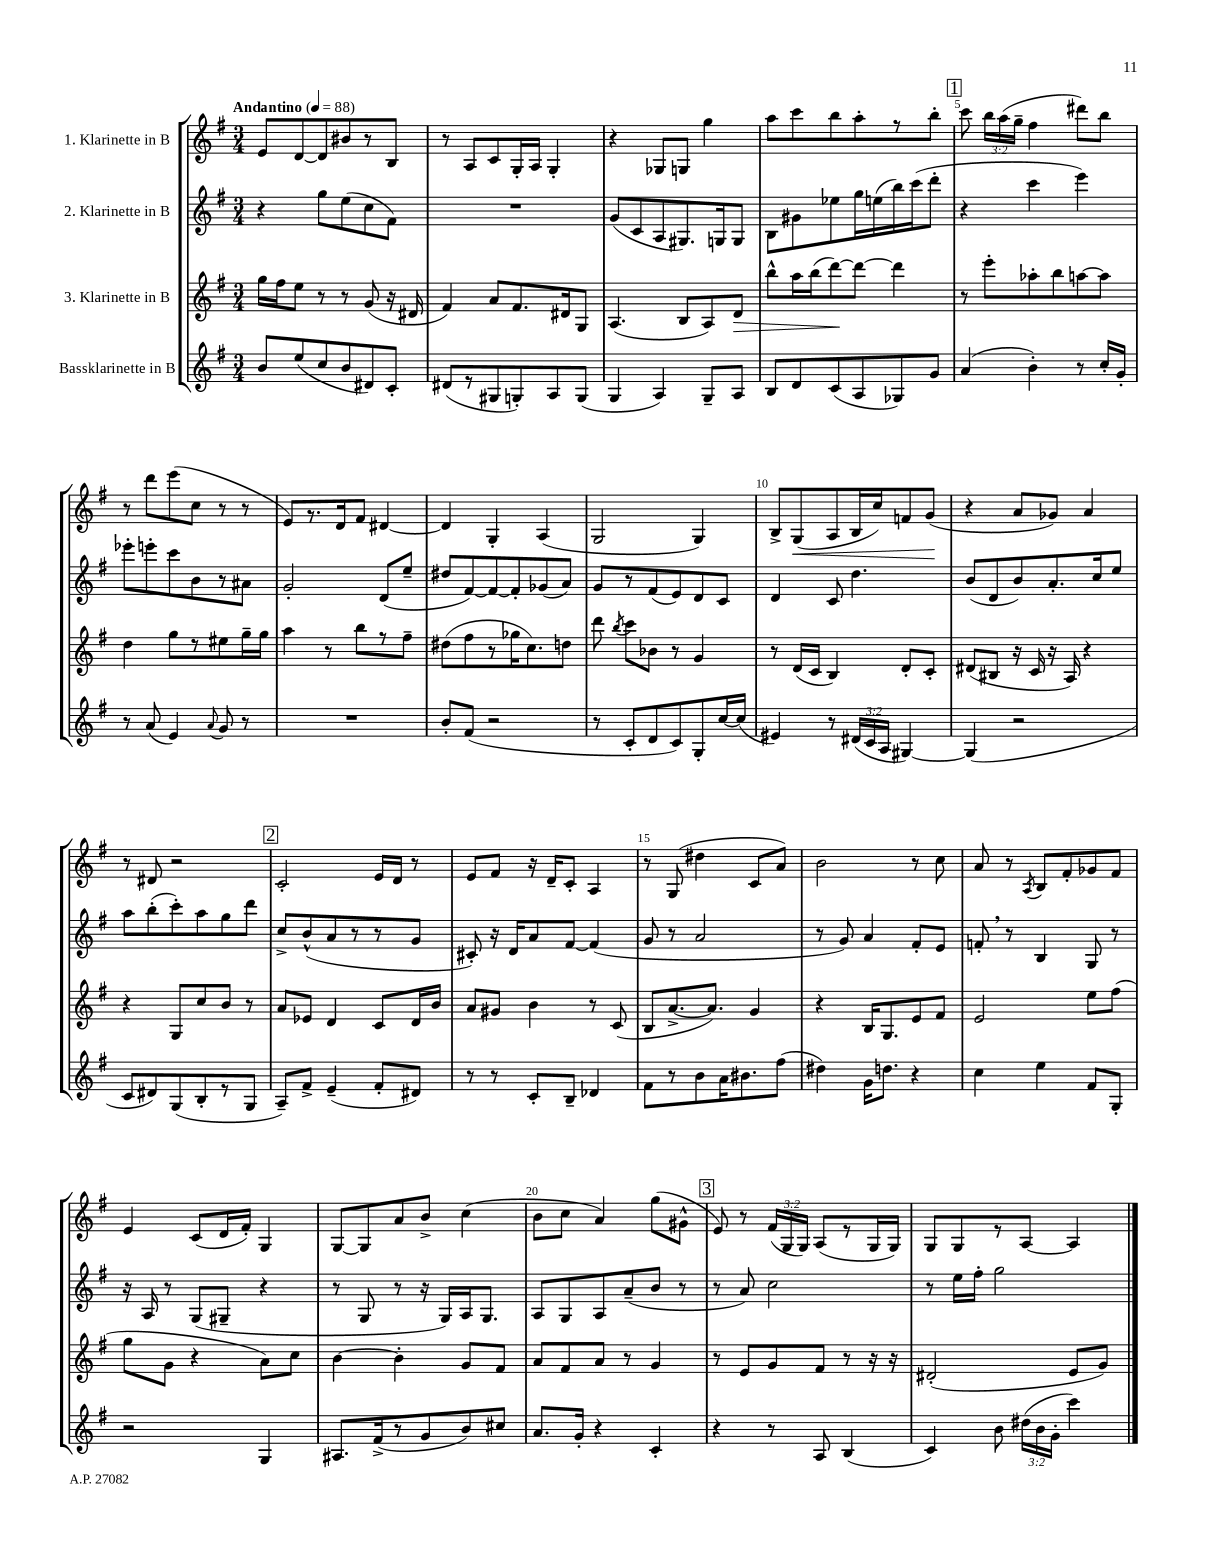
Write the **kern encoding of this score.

**kern	**kern	**kern	**kern
*staff4	*staff3	*staff2	*staff1
*clefG2	*clefG2	*clefG2	*clefG2
*k[f#]	*k[f#]	*k[f#]	*k[f#]
*M3/4	*M3/4	*M3/4	*M3/4
*MM88	*MM88	*MM88	*MM88
8b	16gg	4r	8e
.	16ff#	.	.
(8ee	8ee	.	[8d
8cc	8r	8gg	8d]
8b	8r	(8ee	8b#
8d#)	(8g	8cc	8r
8c'	16r	8f#)	8B
.	16d#	.	.
=	=	=	=
(8d#	4f#)	2.r	8r
8r	.	.	8A
8G#	8a	.	8c
8G')	8.f#	.	16G'
.	.	.	16A
8A	.	.	4G'
.	16d#	.	.
(8G	8G	.	.
=	=	=	=
4G	(4.A	(8g	4r
.	.	8c	.
4A)	.	8A	8G-
.	8B	8.G#)	8G
8G~	8A)	.	4gg
.	.	16G	.
8A	8d	8G	.
=	=	=	=
8B	8bb^^	8B	8aa
8d	16aa	8g#	8ccc
.	(16bb	.	.
(8c	[8ddd)	8ee-	8bb
8A	8ddd_	16gg	8aa'
.	.	(16ee	.
8G-)	4ddd]	16bb)	8r
.	.	(16ccc	.
8g	.	8ddd'	8bb'
=	=	=	=
(4a	8r	4r	8ccc
.	8eee'	.	24bb
.	.	.	(24aa
.	.	.	24gg~
4b')	8aa-'	4ccc	4ff#
.	8bb	.	.
8r	[8aa	4eee)	8ddd#)
16cc'	8aa]	.	8bb
16g'	.	.	.
=	=	=	=
8r	4dd	8eee-'	8r
(8a	.	8eee'	8ddd
4e)	8gg	8ccc	(8eee
.	8r	8b	8cc
8qqa	.	.	.
8g	8ee#	8r	8r
8r	16gg~	8a#	8r
.	16gg	.	.
=	=	=	=
2.r	4aa	2g'	8e)
.	.	.	8.r
.	8r	.	.
.	.	.	16d
.	8bb	.	8f#
.	8r	(8d	[4d#
.	8ff#~	8ee~	.
=	=	=	=
8b'	(8dd#	8dd#	4d#]
(8f#	8ff#	[8f#)	.
2r	8r	8f#_	4G'
.	16gg-	8f#']	.
.	8.cc)	.	.
.	.	(8g-	(4A
.	8dd	8a)	.
=	=	=	=
8r	8ddd	8g	2G
.	8qbb	.	.
8c'	8ccc	8r	.
8d	8b-	(8f#	.
8c)	8r	8e)	.
8G'	4g	8d	4G)
[16cc	.	8c	.
(16cc]	.	.	.
=	=	=	=
4e#)	8r	4d	8B^
.	(16d	.	(8G
.	16c	.	.
8r	4B)	8c	8A
(24d#	.	4.dd	16B
24c	.	.	.
.	.	.	16cc)
24A	.	.	.
[4G#)	8d'	.	8f
.	8c'	.	(8g
=	=	=	=
(4G#]	(8d#	(8b	4r
.	8B#	8d	.
2r	16r	8b)	8a
.	16c	.	.
.	16r	8.a'	8g-)
.	16A)	.	.
.	4r	.	4a
.	.	16cc	.
.	.	8ee	.
=	=	=	=
8c	4r	8aa	8r
8d#)	.	(8bb'	8d#
(8G	8G	8ccc')	2r
8B'	8cc	8aa	.
8r	8b	8gg	.
8G	8r	8ddd	.
=	=	=	=
8A~)	8a	8cc^	2c'
8f#^	8e-	(8b^^	.
(4e~	4d	8a	.
.	.	8r	.
8f#'	8c	8r	16e
.	.	.	16d
8d#)	16d	8g	8r
.	16b	.	.
=	=	=	=
8r	8a	8c#')	8e
8r	8g#	16r	8f#
.	.	16d	.
8c'	4b	8a	16r
.	.	.	16d~
8B~	.	[8f#	8c'
4d-	8r	(4f#]	4A
.	(8c	.	.
=	=	=	=
8f#	8B	8g	8r
8r	[8.a^	8r	(8G
8b	.	2a	4dd#
.	8.a])	.	.
16a	.	.	.
8.b#	.	.	.
.	4g	.	8c
(8ff#	.	.	8a)
=	=	=	=
4dd#)	4r	8r	2b
.	.	8g)	.
16g	16B	4a	.
8.dd	8.G	.	.
4r	8e	8f#'	8r
.	8f#	8e	8cc
=	=	=	=
4cc	2e	8f'	8a
.	.	8r	8r
.	.	.	8qA
4ee	.	4B	8B
.	.	.	8f#'
8f#	8ee	8G	8g-
8G'	(8ff#	8r	8f#
=	=	=	=
2r	8gg	16r	4e
.	.	16A	.
.	8g	8r	.
.	4r	(8G	(8c
.	.	8G#~	16d
.	.	.	16f#')
4G	8a)	4r	4G
.	8cc	.	.
=	=	=	=
8.A#	[4b	8r	[8G
.	.	8G	8G]
(16f#^	.	.	.
8r	4b']	8r	8a
8g	.	16r	8b^
.	.	16G)	.
8b)	8g	16A	(4cc
.	.	8.G	.
8cc#	8f#	.	.
=	=	=	=
8.a	8a	8A	8b
.	8f#	8G	8cc
16g'	.	.	.
4r	8a	8A	4a)
.	8r	(8a~	.
4c'	4g	8b	(8gg
.	.	8r	8g#^^
=	=	=	=
4r	8r	8r	8e)
.	8e	8a)	8r
8r	8g	2cc	(24f#
.	.	.	24G
.	.	.	24G)
8A	8f#	.	(8A
(4B	8r	.	8r
.	16r	.	16G
.	16r	.	16G)
=	=	=	=
4c)	(2d#'	8r	8G
.	.	16ee	8G
.	.	16ff#'	.
8b	.	2gg	8r
(24dd#	.	.	[8A
24b	.	.	.
24g'	.	.	.
4ccc)	8e	.	4A]
.	8g)	.	.
==	==	==	==
*-	*-	*-	*-
